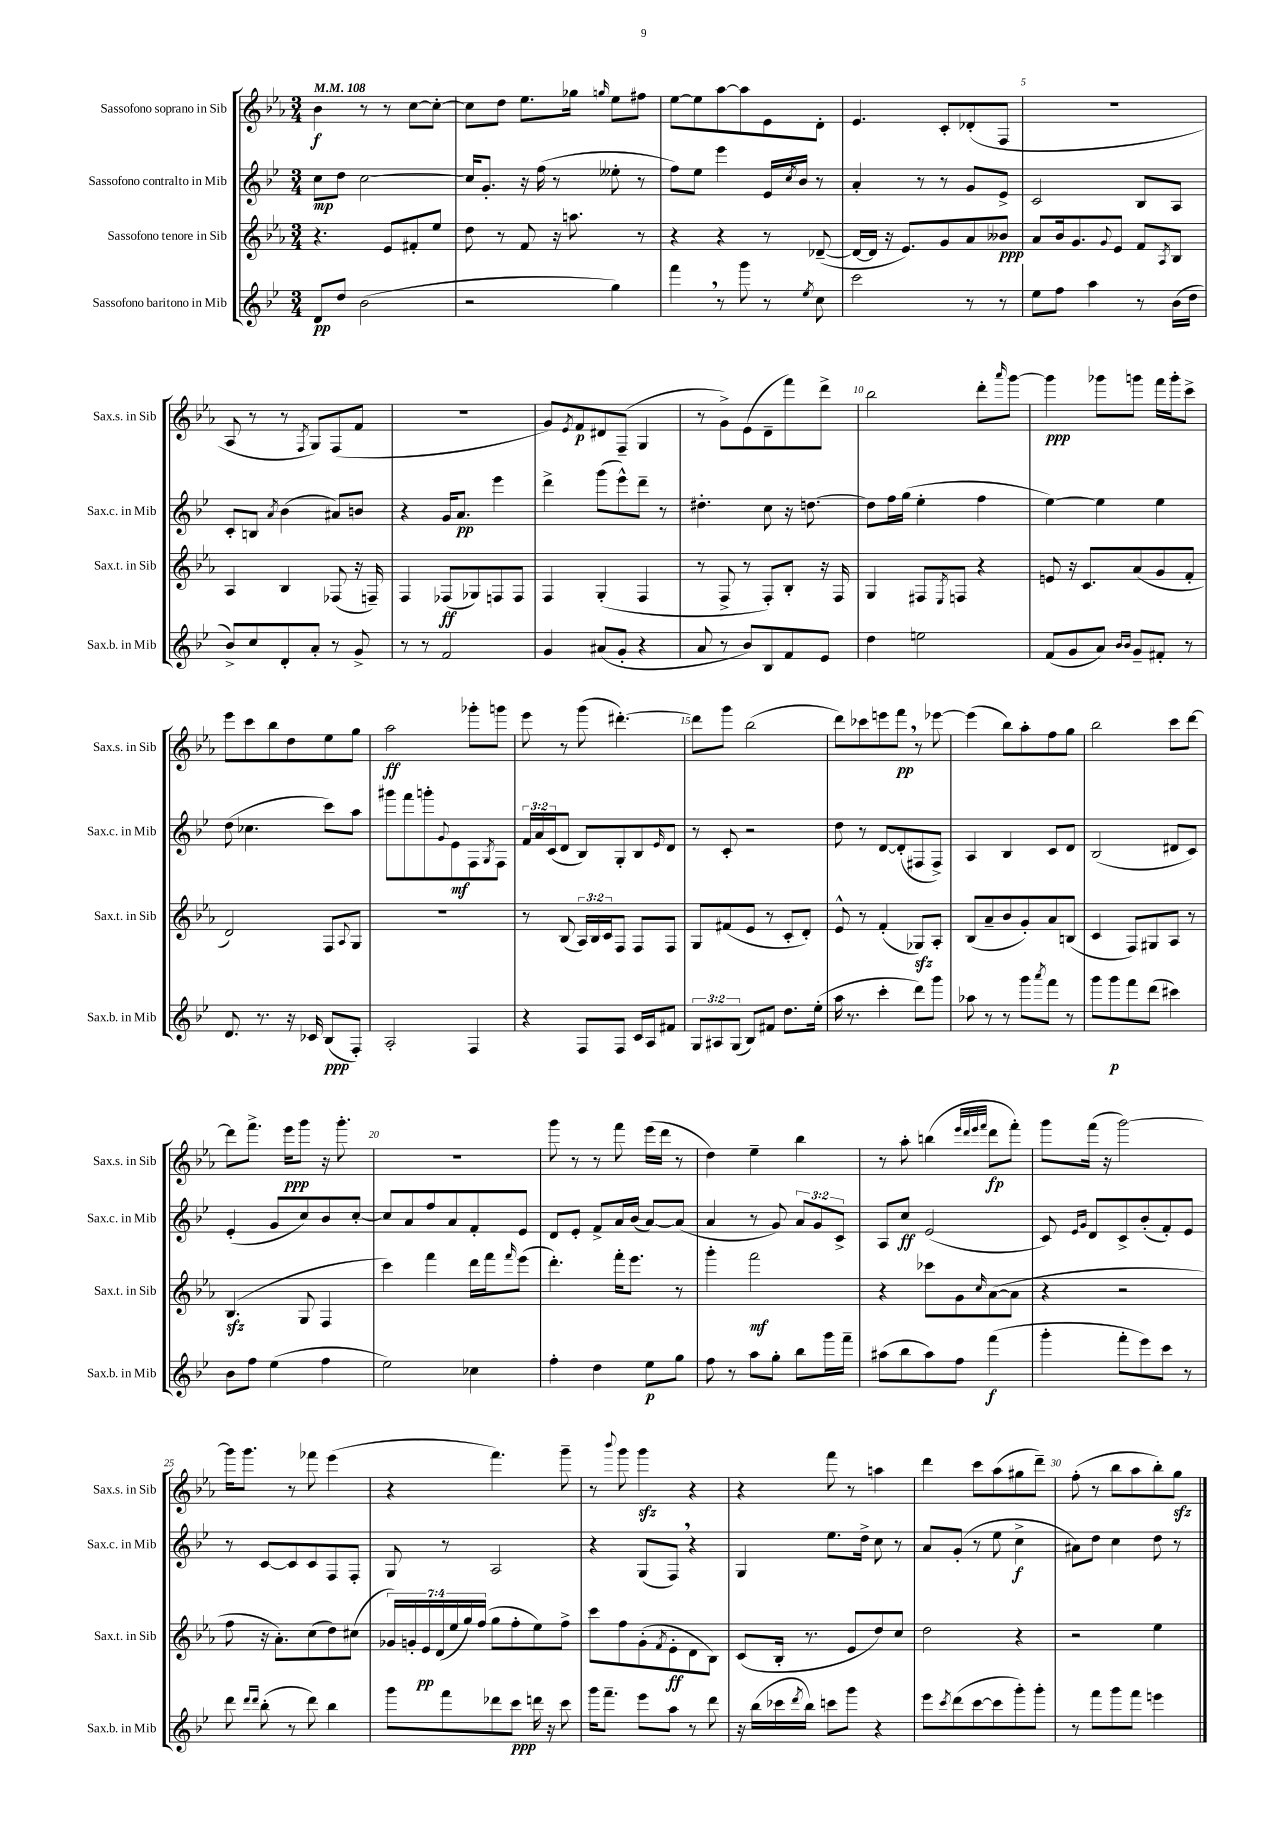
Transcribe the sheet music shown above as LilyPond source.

<<
\new StaffGroup <<
\new Staff = "s0" \with { instrumentName = "Sassofono soprano in Sib" shortInstrumentName = "Sax.s. in Sib" } {
    \clef treble \key ees \major \numericTimeSignature \time 3/4 \tempo 4 = 108
    bes'4\f r8 r8 c''8~ c''8~-. |
    c''8 d''8 ees''8. ges''16 \grace { g''16 } ees''8 fis''8 |
    ees''8~ ees''8 aes''8~ aes''8 ees'8 d'8-. |
    ees'4. c'8-. des'8-.( f8 |
    R2. |
    aes8 r8 r8 \acciaccatura { f8 } g8) f8( f'8 |
    R2. |
    g'8) \acciaccatura { ees'8 } f'8\p dis'8 f8--( g4 |
    r8 g'8->) ees'8( d'8-- f'''8) d'''8-> |
    bes''2 d'''8-. \grace { aes'''16 } g'''8~ |
    g'''4\ppp ges'''8 g'''8 f'''16 g'''16-. c'''8-> |
    ees'''8 c'''8 bes''8 d''8 ees''8 g''8 |
    aes''2\ff ges'''8-. g'''8 |
    ees'''8 r8 g'''8( dis'''4.~-.) |
    dis'''8 g'''8 bes''2( |
    d'''8) ces'''8 e'''8 f'''8\pp \breathe r8 ees'''8~ |
    ees'''4( bes''8) aes''8-. f''8 g''8 |
    bes''2 c'''8 d'''8~ |
    d'''8 f'''8.-> ees'''16\ppp g'''8 r16 g'''8.-. |
    R2. |
    g'''8 r8 r8 f'''8 ees'''16( d'''16 r8 |
    d''4) ees''4-- bes''4 |
    r8 aes''8-. b''4( \grace { ees'''32 d'''32 ees'''32 f'''32 } d'''8\fp f'''8-.) |
    g'''8 f'''16( r16 g'''2~) |
    g'''16 g'''8. r8 fes'''8 ees'''4( |
    r4 f'''4.) g'''8-- |
    r8 \appoggiatura { bes'''8 } g'''8 g'''4\sfz r4 |
    r4 f'''8 r8 a''4 |
    d'''4 c'''8 aes''8( gis''8 d'''8--) |
    f''8-.( r8 bes''8 aes''8 bes''8-.) g''8\sfz \bar "|." |
}
\new Staff = "s1" \with { instrumentName = "Sassofono contralto in Mib" shortInstrumentName = "Sax.c. in Mib" } {
    \clef treble \key bes \major \numericTimeSignature \time 3/4 \override Staff.TupletNumber.text = #tuplet-number::calc-fraction-text
    c''8\mp d''8 c''2~ |
    c''16 g'8.-. r16 f''16( r8 eeses''8-. r8 |
    f''8) ees''8 ees'''4 ees'16 \acciaccatura { c''8 } bes'16 r8 |
    a'4-. r8 r8 g'8 ees'8-> |
    c'2 bes8 a8 |
    c'8-. b8 \acciaccatura { a'8 } bes'4( ais'8) b'8 |
    r4 g'16 a'8.\pp ees'''4 |
    d'''4-> g'''8( ees'''8-^) d'''8-- r8 |
    dis''4.-. c''8 r16 d''8.~ |
    d''8 f''16 g''16( ees''4-. f''4 |
    ees''4~) ees''4 ees''4 |
    d''8( ces''4. c'''8) a''8 |
    gis'''8 f'''8 g'''8-. \appoggiatura { g'8 } ees'8\mf f8 \acciaccatura { g8 } f8 |
    \tuplet 3/2 { f'16 a'16 c'16( } d'8 bes8) g8-. bes8 \grace { ees'16 } d'8 |
    r8 c'8-. r2 |
    d''8 r8 d'8~ d'8-.( fis8 fis8->) |
    a4 bes4 c'8 d'8 |
    bes2( dis'8 c'8) |
    ees'4-.( g'8 c''8) bes'8 c''8~-. |
    c''8 a'8 f''8 a'8 f'8-. ees'8 |
    d'8 ees'8-. f'8-> a'16 bes'16( a'8~) a'8( |
    a'4 r8 g'8) \tuplet 3/2 { a'8 g'8 c'8-> } |
    a8 c''8\ff ees'2( |
    c'8) \grace { ees'16 g'16 } d'8 c'8-> bes'8-.( f'8-.) ees'8 |
    r8 c'8~ c'8 c'8 f8 f8-. |
    g8 r8 a2 |
    r4 g8( f8) \breathe r4 |
    g4 ees''8. d''16-> c''8 r8 |
    a'8 g'8-.( r8 ees''8 c''4->\f |
    ais'8) d''8 c''4 d''8 r8 \bar "|." |
}
\new Staff = "s2" \with { instrumentName = "Sassofono tenore in Sib" shortInstrumentName = "Sax.t. in Sib" } {
    \clef treble \key ees \major \numericTimeSignature \time 3/4 \override Staff.TupletNumber.text = #tuplet-number::calc-fraction-text
    r4. ees'8 fis'8-. ees''8 |
    d''8 r8 f'8 r16 a''8. r8 |
    r4 r4 r8 des'8~--( |
    des'16~ des'16 r16 ees'8.) g'8 aes'8 beses'8\ppp |
    aes'8 bes'16 g'8. \appoggiatura { g'8 } ees'8 f'8 \acciaccatura { aes8 } bes8 |
    aes4 bes4 fes8( r16 f16--) |
    f4 fes8\ff( ges8) f8 f8 |
    f4 g4-.( f4 |
    r8 f8-> r8 f8-.) bes8-. r16 f16 |
    g4 fis8 \acciaccatura { ees8 } f8 r4 |
    e'8 r16 c'8. aes'8( g'8 f'8-. |
    d'2) f8 \appoggiatura { aes8 } g8 |
    R2. |
    r8 bes8( \tuplet 3/2 { aes16) bes16 c'16 } f8 f8 f8 |
    g8 fis'8( ees'8 r8 c'8-. d'8-.) |
    ees'8-^ r8 f'4-.( ges8\sfz) aes8-. |
    bes8( aes'8-- bes'8 g'8-.) aes'8 b8( |
    c'4 f8) gis8 aes8 r8 |
    bes4.\sfz( g8 f4 |
    c'''4) f'''4 d'''16 f'''16 \grace { f'''16 } ees'''8( |
    d'''4.-.) f'''16-. ees'''8. r8 |
    g'''4-. f'''2\mf |
    r4 ces'''8 g'8 \grace { c''16 } aes'8~( aes'8 |
    r4 r2 |
    f''8 r16 aes'8.-.) c''8( d''8) cis''8( |
    \tuplet 7/4 { ges'16) g'16-. ees'16\pp d'16( ees''16 g''16) f''16( } g''8 f''8-. ees''8) f''8-> |
    c'''8 f''8 g'8-.( \acciaccatura { f'8 } ees'8-.\ff d'8 bes8) |
    c'8( bes16-. r8. ees'8 d''8) c''8 |
    d''2 r4 |
    r2 ees''4 \bar "|." |
}
\new Staff = "s3" \with { instrumentName = "Sassofono baritono in Mib" shortInstrumentName = "Sax.b. in Mib" } {
    \clef treble \key bes \major \numericTimeSignature \time 3/4 \override Staff.TupletNumber.text = #tuplet-number::calc-fraction-text
    d'8\pp d''8 bes'2( |
    r2 g''4) |
    f'''4 \breathe r8 g'''8 r8 \acciaccatura { ees''8 } c''8 |
    c'''2 r8 r8 |
    ees''8 f''8 a''4 r8 bes'16( d''16 |
    bes'8->) c''8 d'8-. a'8-. r8 g'8-> |
    r8 r8 f'2 |
    g'4 ais'8( g'8-. r4 |
    a'8 r8 bes'8) bes8 f'8 ees'8 |
    d''4 e''2 |
    f'8( g'8 a'8) \grace { bes'16 bes'16 } g'8-- fis'8-. r8 |
    d'8. r8. r16 ces'16 bes8\ppp( f8-.) |
    a2-. f4 |
    r4 f8 f8 c'16 a16 fis'8 |
    \tuplet 3/2 { g8 ais8 g8( } bes8) fis'8 d''8. ees''16-.( |
    a''16 r8. c'''4-. d'''8) g'''8 |
    aes''8 r8 r8 g'''8 \acciaccatura { a'''8 } f'''8 r8 |
    g'''8 g'''8\p f'''8 d'''8( cis'''4) |
    bes'8 f''8 ees''4( f''4 |
    ees''2) ces''4 |
    f''4-. d''4 ees''8\p g''8 |
    f''8 r8 a''8 g''8-. bes''8 g'''16 f'''16-- |
    ais''8( bes''8 ais''8) f''8 f'''4\f( |
    g'''4-. f'''8-. ees'''8) c'''8 r8 |
    d'''8 \grace { d'''16 d'''16 } bes''8-.( r8 d'''8) bes''4 |
    g'''8 f'''8 des'''8 c'''8\ppp d'''16 r16 c'''8 |
    g'''16 f'''8.-- ees'''8 a''8 r8 d'''8 |
    r16 bes''16( ces'''16 \acciaccatura { d'''8 } bes''16) c'''8 g'''8 r4 |
    ees'''8 \acciaccatura { c'''8 } d'''8( c'''8~ c'''8 g'''8-.) g'''8-. |
    r8 f'''8 g'''8 f'''8 e'''4 \bar "|." |
}
>>
>>
\layout { \context { \Score \override BarNumber.break-visibility = ##(#f #t #t) barNumberVisibility = #(every-nth-bar-number-visible 5) } }
